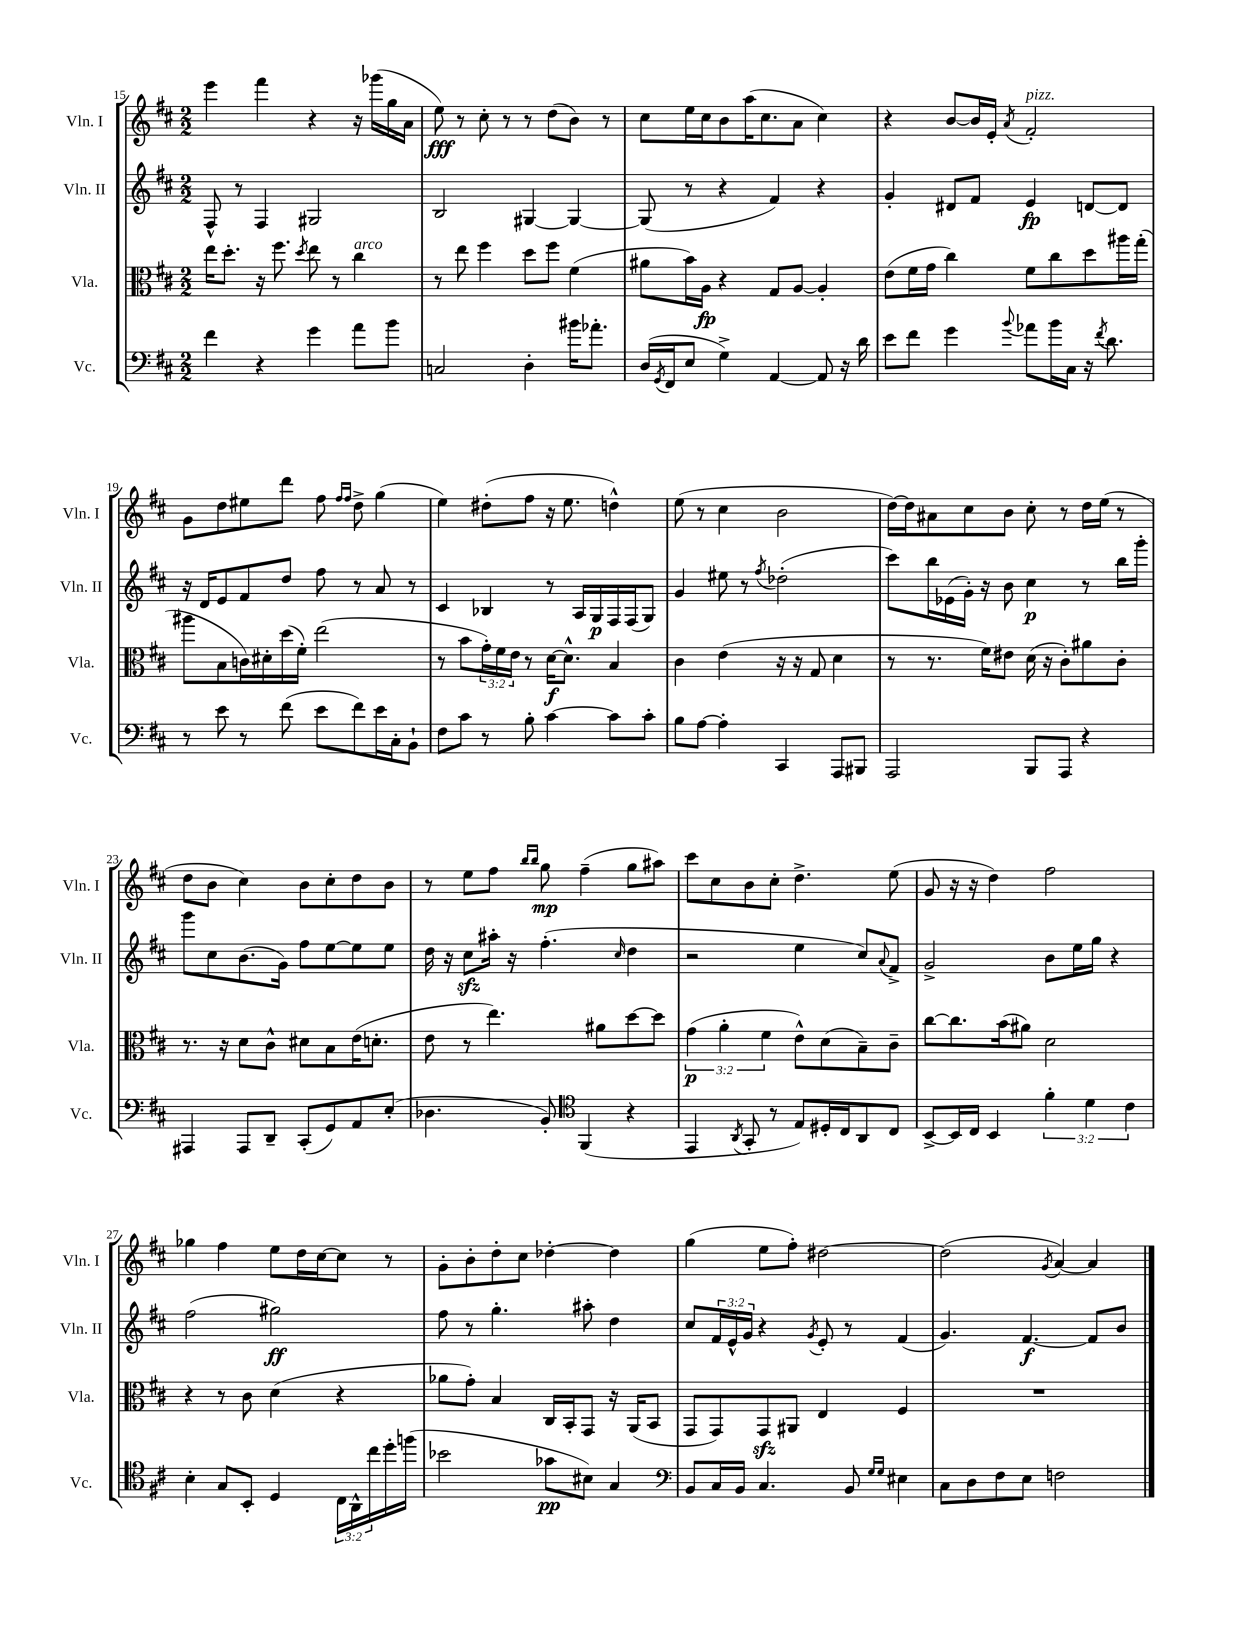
<<
\new StaffGroup <<
\new Staff = "s0" \with { instrumentName = "Vln. I" shortInstrumentName = "Vln. I" } {
    \clef treble \key d \major \numericTimeSignature \time 2/2
    e'''4 fis'''4 r4 r16 ges'''16( g''16 a'16 |
    e''8\fff) r8 cis''8-. r8 r8 d''8( b'8) r8 |
    cis''8 e''16 cis''16 b'8 a''16( cis''8. a'8 cis''4) |
    r4 b'8~ b'16 e'16-. \acciaccatura { a'8 } fis'2-.^\markup { \italic "pizz." } |
    g'8 d''8 eis''8 d'''8 fis''8 \grace { fis''16 fis''16 } d''8-> g''4( |
    e''4) dis''8-.( fis''8 r16 e''8. d''4-^) |
    e''8( r8 cis''4 b'2 |
    d''16~) d''16 ais'8 cis''8 b'8 cis''8-. r8 d''16 e''16( r8 |
    d''8 b'8 cis''4) b'8 cis''8-. d''8 b'8 |
    r8 e''8 fis''8 \grace { b''16 b''16 } g''8\mp fis''4--( g''8 ais''8) |
    cis'''8 cis''8 b'8 cis''8-. d''4.-> e''8( |
    g'8 r16 r16 d''4) fis''2 |
    ges''4 fis''4 e''8 d''16 cis''16~ cis''8 r8 |
    g'8-. b'8-. d''8-. cis''8 des''4~-. des''4 |
    g''4( e''8 fis''8-.) dis''2~ |
    dis''2( \acciaccatura { g'8 } a'4~) a'4 \bar "|." |
}
\new Staff = "s1" \with { instrumentName = "Vln. II" shortInstrumentName = "Vln. II" } {
    \clef treble \key d \major \numericTimeSignature \time 2/2 \override Staff.TupletNumber.text = #tuplet-number::calc-fraction-text
    fis8-^ r8 fis4 gis2 |
    b2 gis4~ gis4~ |
    gis8( r8 r4 fis'4) r4 |
    g'4-. dis'8 fis'8 e'4\fp d'8~ d'8 |
    r16 d'16 e'8 fis'8 d''8 fis''8 r8 a'8 r8 |
    cis'4 bes4 r8 a16 g16\p fis16 fis16( g8) |
    g'4 eis''8 r8 \acciaccatura { fis''8 } des''2-.( |
    cis'''8) b''16 ees'16( g'16-.) r16 b'8 cis''4\p r8 b''16 g'''16-. |
    g'''8 cis''8 b'8.( g'16) fis''8 e''8~ e''8 e''8 |
    d''16 r16 cis''8\sfz ais''16-. r16 fis''4.-.( \grace { cis''16 } d''4 |
    r2 e''4 cis''8) \appoggiatura { a'8 } fis'8-> |
    g'2-> b'8 e''16 g''16 r4 |
    fis''2( gis''2\ff) |
    fis''8 r8 g''4.-. ais''8-. d''4 |
    cis''8 \tuplet 3/2 { fis'16 e'16-^ g'16 } r4 \acciaccatura { g'8 } e'8-. r8 fis'4( |
    g'4.) fis'4.~\f fis'8 b'8 \bar "|." |
}
\new Staff = "s2" \with { instrumentName = "Vla." shortInstrumentName = "Vla." } {
    \clef alto \key d \major \numericTimeSignature \time 2/2 \override Staff.TupletNumber.text = #tuplet-number::calc-fraction-text
    e''16 d''8.-. r16 fis''8. \acciaccatura { d''8 } e''8 r8 cis''4^\markup { \italic "arco" } |
    r8 e''8 fis''4 d''8 fis''8 fis'4( |
    ais'8 b'16) a16\fp r4 g8 a8~ a4-. |
    e'8( fis'16 g'16 cis''4) fis'8 cis''8 d''8 ais''16 g''16-.( |
    ais''8 b8 c'16) dis'16-. d''16( fis'16-.) e''2( |
    r8 b'8 \tuplet 3/2 { g'16-.) fis'16 e'16 } r8 d'16~\f d'8.-^ b4 |
    cis'4 e'4( r16 r16 g8 d'4 |
    r8 r8. fis'16) eis'8 d'16( r16 cis'8-.) ais'8 cis'8-. |
    r8. r16 d'8 cis'8-^ dis'8 b8 e'16( d'8.-. |
    e'8 r8 e''4.) ais'8 d''8~ d''8 |
    \tuplet 3/2 { g'4\p( a'4-. fis'4 } e'8-^) d'8( b8--) cis'8-- |
    cis''8~ cis''8. b'16( ais'8) d'2 |
    r4 r8 cis'8 d'4( r4 |
    aes'8 g'8-.) b4 cis16 b,16-. g,8 r16 a,16( b,8 |
    g,8 g,8) g,8\sfz ais,8 e4 fis4 |
    R1 \bar "|." |
}
\new Staff = "s3" \with { instrumentName = "Vc." shortInstrumentName = "Vc." } {
    \clef bass \key d \major \numericTimeSignature \time 2/2 \override Staff.TupletNumber.text = #tuplet-number::calc-fraction-text
    fis'4 r4 g'4 a'8 b'8 |
    c2 d4-. bis'16 aes'8.-. |
    d16( \acciaccatura { g,8 } fis,16 e8 g4->) a,4~ a,8 r16 d'16 |
    e'8 fis'8 g'4 \appoggiatura { b'8 } aes'8 b'16 cis16 r16 \acciaccatura { fis'8 } d'8. |
    r8 e'8 r8 fis'8( e'8 fis'8) e'16 cis16-. b,8-! |
    fis8 cis'8 r8 b8-. cis'4~ cis'8 cis'8-. |
    b8 a8~ a4-. cis,4 a,,8 bis,,8 |
    a,,2 b,,8 a,,8 r4 |
    ais,,4 ais,,8 d,8-- cis,8-.( g,8) a,8 e8-.( |
    des4. b,8-.) \clef tenor fis,4( r4 |
    e,4 \acciaccatura { a,8 } g,8-. r8 e8) dis16-. cis16 a,8 cis8 |
    b,8~-> b,16 cis16 b,4 \tuplet 3/2 { fis'4-. d'4 cis'4 } |
    b4-. g8 b,8-. d4 \tuplet 3/2 { cis16 a,16-^ cis''16 } d''16-. f''16( |
    bes'2 ges'8\pp bis8) g4 |
    \clef bass b,8 cis16 b,16 cis4. b,8 \grace { g16 g16 } eis4 |
    cis8 d8 fis8 e8 f2 \bar "|." |
}
>>
>>
\layout { \context { \Score currentBarNumber = #15 } }
